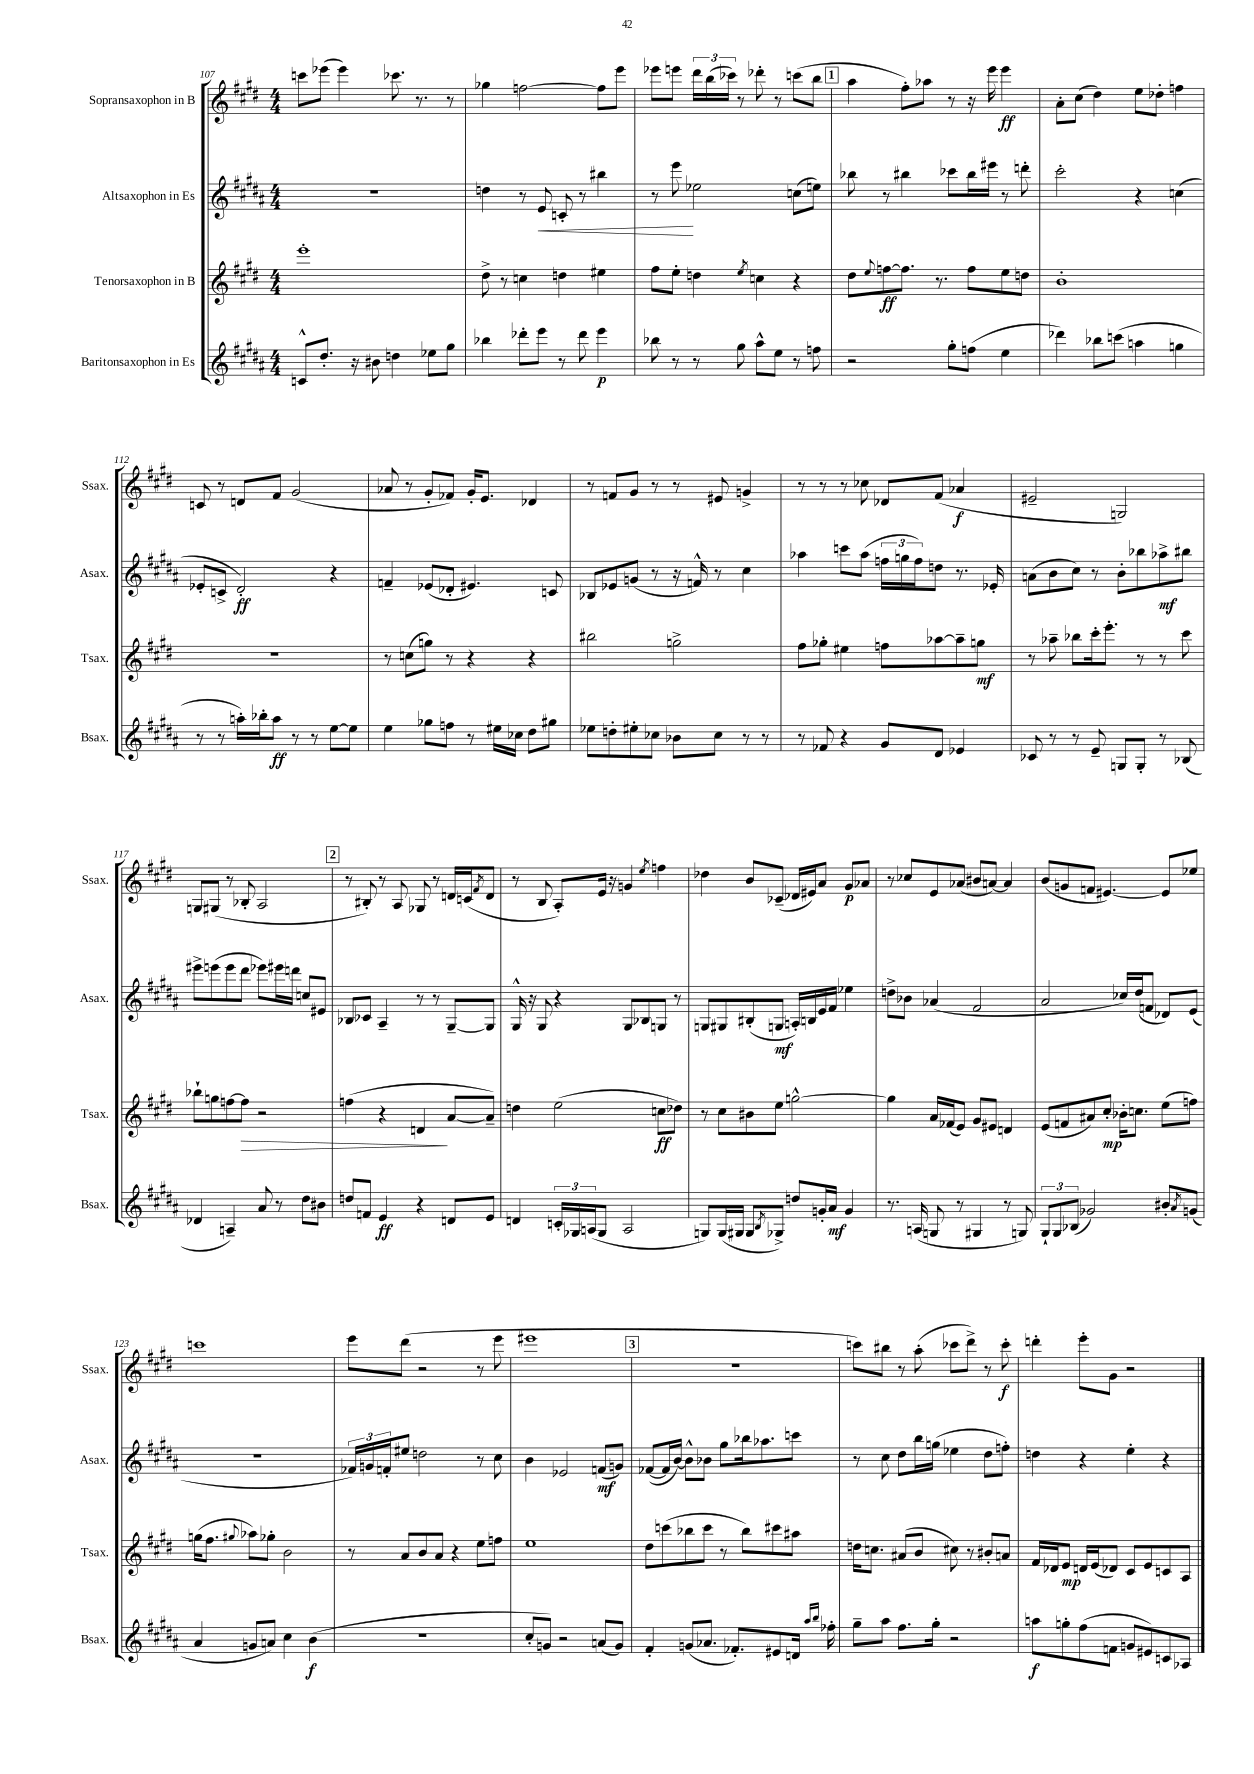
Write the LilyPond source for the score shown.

<<
\new StaffGroup <<
\new Staff = "s0" \with { instrumentName = "Sopransaxophon in B" shortInstrumentName = "Ssax." } {
    \clef treble \key e \major \numericTimeSignature \time 4/4
    c'''8 ees'''8( ees'''4) ces'''8. r8. r8 |
    ges''4 f''2~ f''8 e'''8 |
    ees'''8 e'''8 \tuplet 3/2 { dis'''16 b''16( ces'''16) } r8 des'''8-. r8 c'''8( b''8 |
    \mark \markup { \box "1" } a''4 fis''8-.) aes''8 r8 r16 e'''16 e'''4\ff |
    a'8-. cis''8( dis''4) e''8 des''8-. f''4 |
    c'8 r8 d'8 fis'8 gis'2( |
    aes'8 r8 gis'8-. fes'8) gis'16-. e'8. des'4 |
    r8 f'8 gis'8 r8 r8 eis'8 g'4-> |
    r8 r8 r8 ces''8 des'8 fis'8( aes'4\f |
    eis'2-- g2) |
    g8 gis8( r8 bes8-. a2 |
    \mark \markup { \box "2" } r8 bis8-.) r8 a8 ges8 r8 d'16 c'16( \acciaccatura { fis'8 } d'8 |
    r8 b8 a8-.) e'16 r16 g'4 \acciaccatura { e''8 } f''4 |
    des''4 b'8 ces'8--( des'16 eis'16) a'8 gis'8\p aes'8 |
    r8 ces''8 e'8 aes'8( bis'8 a'8~) a'4 |
    b'8( g'8 f'8 eis'4.~) eis'8 ees''8 |
    c'''1 |
    e'''8 dis'''8( r2 r8 e'''8 |
    eis'''1 |
    \mark \markup { \box "3" } r1 |
    c'''8) bis''8 r8 a''8-.( ces'''8 dis'''8->) r8 ces'''8-.\f |
    d'''4-. e'''8-. gis'8 r2 \bar "|." |
}
\new Staff = "s1" \with { instrumentName = "Altsaxophon in Es" shortInstrumentName = "Asax." } {
    \clef treble \key b \major \numericTimeSignature \time 4/4
    R1 |
    d''4 r8 e'8\< c'8-. r8 bis''4 |
    r8 e'''8\! ees''2 c''8( e''8) |
    \mark \markup { \box "1" } bes''8 r8 bis''4 ces'''8 bis''16 eis'''16 r8 d'''8-. |
    cis'''2-. r4 c''4( |
    ees'8-. c'8-> dis'2-.\ff) r4 |
    f'4-- ees'8( des'8-. eis'4.) c'8 |
    bes8 ees'8 g'8( r8 r16 f'16-^) r8 cis''4 |
    aes''4 c'''8 aes''8( \tuplet 3/2 { f''16 g''16 f''16) } d''8 r8. ees'16-. |
    a'8( b'8 cis''8) r8 b'8-. bes''8 aes''8->\mf bis''8 |
    eis'''8-> e'''8( e'''8 dis'''8 ees'''8) eis'''16 d'''16 c''8 eis'8 |
    \mark \markup { \box "2" } bes8 ces'8 ais4-- r8 r8 gis8~-- gis8 |
    gis16-^ r16 gis8 r4 gis8 bes8 g8 r8 |
    g8 gis8 bis8-.( g8\mf a16-.) b16 e'16 fis'16 ees''4 |
    d''8-> bes'8 aes'4( fis'2 |
    ais'2 ces''16) dis''16( f'8 des'8) e'8( |
    r1 |
    \tuplet 3/2 { fes'16) g'16 f'16-. } eis''8 d''2 r8 cis''8 |
    b'4 ees'2 f'8\mf( g'8) |
    \mark \markup { \box "3" } fes'8~( fes'16 b'16~) b'8-^ bes'8 gis''8 bes''16 aes''8. c'''8 |
    r8 cis''8 dis''8 b''16 g''16( ees''4 dis''8 f''8-.) |
    d''4 r4 e''4-. r4 \bar "|." |
}
\new Staff = "s2" \with { instrumentName = "Tenorsaxophon in B" shortInstrumentName = "Tsax." } {
    \clef treble \key e \major \numericTimeSignature \time 4/4
    e'''1-. |
    dis''8-> r8 c''4 d''4 eis''4 |
    fis''8 e''8-. d''4 \acciaccatura { e''8 } c''4 r4 |
    \mark \markup { \box "1" } dis''8 \appoggiatura { e''8 } f''8~\ff f''8. r8. f''8 e''8 d''8 |
    b'1-. |
    R1 |
    r8 c''8( g''8) r8 r4 r4 |
    bis''2 g''2-> |
    fis''8 ges''8-. eis''4 f''8 aes''8~ aes''8-- g''8\mf |
    r8 aes''8-- bes''8 cis'''16-. e'''8.-. r8 r8 cis'''8 |
    bes''8-! g''8 f''8~ f''8\> r2 |
    \mark \markup { \box "2" } f''4( r4 d'4\! a'8~ a'8--) |
    d''4 e''2( c''8\ff des''8) |
    r8 cis''8 bis'8 e''8 g''2~-^ |
    g''4 a'16 fes'16( e'8) gis'8 eis'8 d'4 |
    e'8( f'8 ais'8) cis''8-.\mp bes'16-. c''8. e''8( f''8) |
    g''16( fis''8. \appoggiatura { gis''8 } aes''8) ges''8-. b'2 |
    r8 a'8 b'8 a'8 r4 e''8 f''8 |
    e''1 |
    \mark \markup { \box "3" } dis''8 c'''8( bes''8 c'''8 r8 bes''8) cis'''8 ais''8 |
    d''16 c''8. ais'8( b'8 cis''8) r8 bis'8-. a'8 |
    fis'16 des'16 e'8\mp d'16 e'16( des'8) cis'8 e'8 c'8 a8 \bar "|." |
}
\new Staff = "s3" \with { instrumentName = "Baritonsaxophon in Es" shortInstrumentName = "Bsax." } {
    \clef treble \key b \major \numericTimeSignature \time 4/4
    c'8-^ dis''8.-. r16 bis'8 d''4 ees''8 gis''8 |
    bes''4 des'''8-. e'''8 r8 des'''8 e'''4\p |
    bes''8 r8 r8 gis''8 ais''8-^ e''8 r8 f''8 |
    \mark \markup { \box "1" } r2 gis''8-. f''8( e''4 |
    des'''4) bes''8 c'''8( a''4 g''4 |
    r8 r8 a''16-.) bes''16-. a''8\ff r8 r8 e''8~ e''8 |
    e''4 ges''8 f''8 r8 eis''16 ces''16 dis''8 gis''8 |
    ees''8 d''8-. eis''8-. ces''8 bes'8 ces''8 r8 r8 |
    r8 fes'8 r4 gis'8 dis'8 ees'4 |
    ces'8 r8 r8 e'8-- g8 g8-. r8 bes8( |
    des'4 a4--) ais'8 r8 dis''8 bis'8 |
    \mark \markup { \box "2" } d''8 f'8 e'4\ff r4 d'8 e'8 |
    d'4 \tuplet 3/2 { c'16-. ges16 a16( } ges8 a2 |
    g8) g16( gis16 gis8 \acciaccatura { b8 } ges8->) d''8 g'16-. ais'16\mf g'4 |
    r8. a16( g8 r8 gis4 r8 g8) |
    \tuplet 3/2 { gis8-! gis8 bes8( } ges'2) bis'8-. \acciaccatura { ais'8 } g'8( |
    ais'4 g'8 a'8) cis''4 b'4\f( |
    R1 |
    cis''8-. g'8) r2 a'8( g'8) |
    \mark \markup { \box "3" } fis'4-. g'8( aes'8. fes'8.-.) eis'8 d'16 \grace { ais''16 b''16 } fes''16-. |
    gis''8-- ais''8 fis''8. gis''16-. r2 |
    a''8\f g''8-. fis''8( f'8 g'8 eis'8) c'8 aes8 \bar "|." |
}
>>
>>
\layout { \context { \Score currentBarNumber = #107 } }
